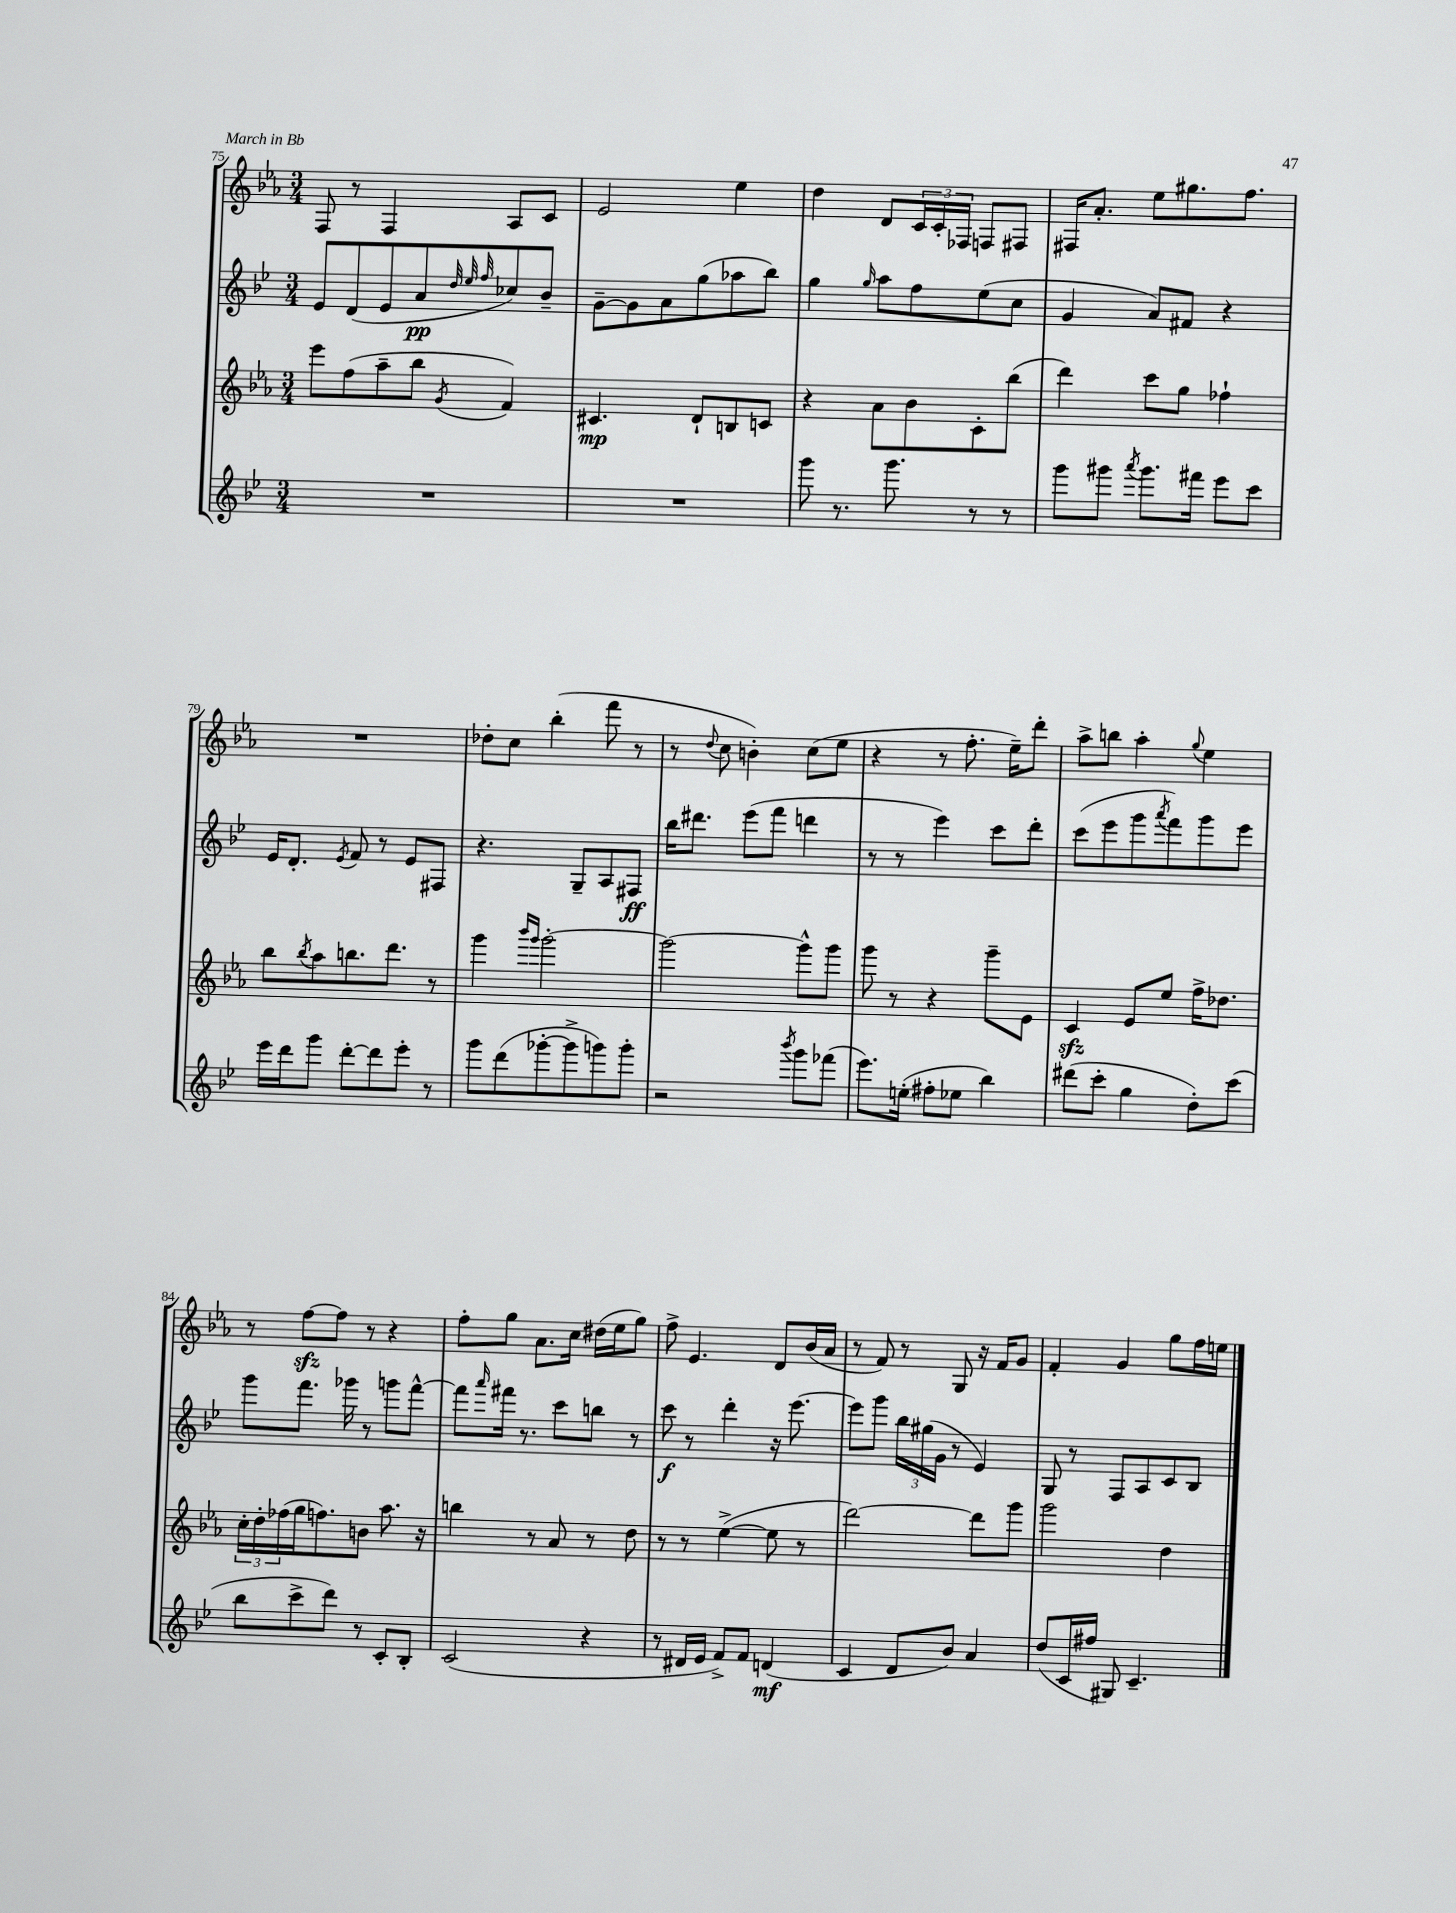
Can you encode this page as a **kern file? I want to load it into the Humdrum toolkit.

**kern	**kern	**kern	**kern
*staff4	*staff3	*staff2	*staff1
*clefG2	*clefG2	*clefG2	*clefG2
*k[b-e-]	*k[b-e-a-]	*k[b-e-]	*k[b-e-a-]
*M3/4	*M3/4	*M3/4	*M3/4
2.r	8eee-	8e-	8F
.	(8ff	(8d	8r
.	8aa-~	8e-	4F
.	8bb-	8a	.
.	.	32qqdd	.
.	.	32qqee-	.
.	8qg	32qqff	.
.	4f)	8cc-)	8A-
.	.	8b-~	8c
=	=	=	=
2.r	4.c#	[8g~	2e-
.	.	8g]	.
.	.	8a	.
.	8d`	(8gg	.
.	8B	8aa-	4ee-
.	8c	8bb-)	.
=	=	=	=
8ggg	4r	4gg	4dd
8.r	.	.	.
.	.	16qqgg	.
.	8a-	8aa	8d
8.ggg	.	.	.
.	8b-	8ff	24c
.	.	.	24c'
.	.	.	24F-
8r	8c'	(8ee-	8F
8r	(8bb-	8cc	8F#
=	=	=	=
8ggg	4ddd)	4g	16F#
.	.	.	8.a-'
8ggg#	.	.	.
8qaaa	.	.	.
8.ggg#	8ccc	8a)	8ee-
.	8gg	8f#	8.gg#
16fff#	.	.	.
8eee-	4ff-`	4r	.
.	.	.	8.ff
8ccc	.	.	.
=	=	=	=
16eee-	8bb-	16e-	2.r
16ddd	.	8.d'	.
.	8qbb-	.	.
8ggg	8aa-	.	.
.	.	8qe-	.
[8ddd'	8.bb	8f	.
8ddd]	.	8r	.
.	8.ddd	.	.
8eee-'	.	8e-	.
8r	8r	8F#	.
=	=	=	=
8ggg	4ggg	4.r	8dd-'
(8ddd	.	.	8cc
.	16qqbbb-	.	.
.	16qqggg	.	.
[8ggg-'	[2ggg'	.	(4bb-'
8ggg-^]	.	8G~	.
8ggg)	.	8A	8fff
8ggg'	.	8F#	8r
=	=	=	=
2r	2ggg_	16bb-	8r
.	.	8.ddd#	.
.	.	.	8qqdd
.	.	.	8cc
.	.	(8eee-	4b')
.	.	8fff	.
8qbbb-	.	.	.
8ggg	8ggg^^]	4ddd	(8cc
(8fff-	8ggg	.	8ee-
=	=	=	=
8.eee-)	8ggg	8r	4r
.	8r	8r	.
(16ee'	.	.	.
8ff#'	4r	4eee-)	8r
8ee-	.	.	8.ff'
4bb-)	8ggg~	8ccc	.
.	.	.	16ee-~)
.	8e-	8ddd'	8ddd'
=	=	=	=
(8ddd#	4c	(8ccc	8aa-^
8ccc'	.	8eee-	8bb
4gg	8e-	8ggg	4aa-'
.	.	8qaaa	.
.	8ee-	8fff)	.
.	.	.	8qqgg
8dd')	16ff^	8ggg	4ee-
.	8.dd-	.	.
(8ccc	.	8eee-	.
=	=	=	=
8bb-	24cc'	8ggg	8r
.	24dd'	.	.
.	(24ff-	.	.
8ccc^	16gg	8.fff	[8ff
.	8.ff)	.	.
8ddd)	.	.	8ff]
.	.	16ggg-	.
8r	8b	8r	8r
8c'	8.aa-	8ggg	4r
8B-'	.	[8fff^^	.
.	16r	.	.
=	=	=	=
(2c	4bb	8fff]	8ff'
.	.	16qqaaa	.
.	.	16fff#	8gg
.	.	8.r	.
.	8r	.	8.a-
.	8a-	8ccc	.
.	.	.	16cc
4r	8r	8bb	(16dd#
.	.	.	16ee-
.	8dd	8r	8gg)
=	=	=	=
8r	8r	8ccc	8ff^
16d#	8r	8r	4.e-
16e-	.	.	.
8f^)	([4ee-^	4ddd'	.
8f	.	.	.
(4d	8ee-]	16r	8d
.	.	[8.eee-	.
.	8r	.	(16b-
.	.	.	16a-
=	=	=	=
4c	[2ddd)	8eee-]	8r
.	.	8ggg	8f)
8d	.	24bb-	8r
.	.	(24gg#	.
.	.	24g	.
8b-)	.	8r	8G
4a	8ddd]	4e-)	16r
.	.	.	16f
.	8ggg	.	8g
=	=	=	=
(8dd	2ggg	8G	4f'
16c	.	8r	.
16ff#	.	.	.
8G#)	.	8F	4g
4.c~	.	8A	.
.	4dd	8c	8gg
.	.	8B-	16ff
.	.	.	16ee
==	==	==	==
*-	*-	*-	*-
